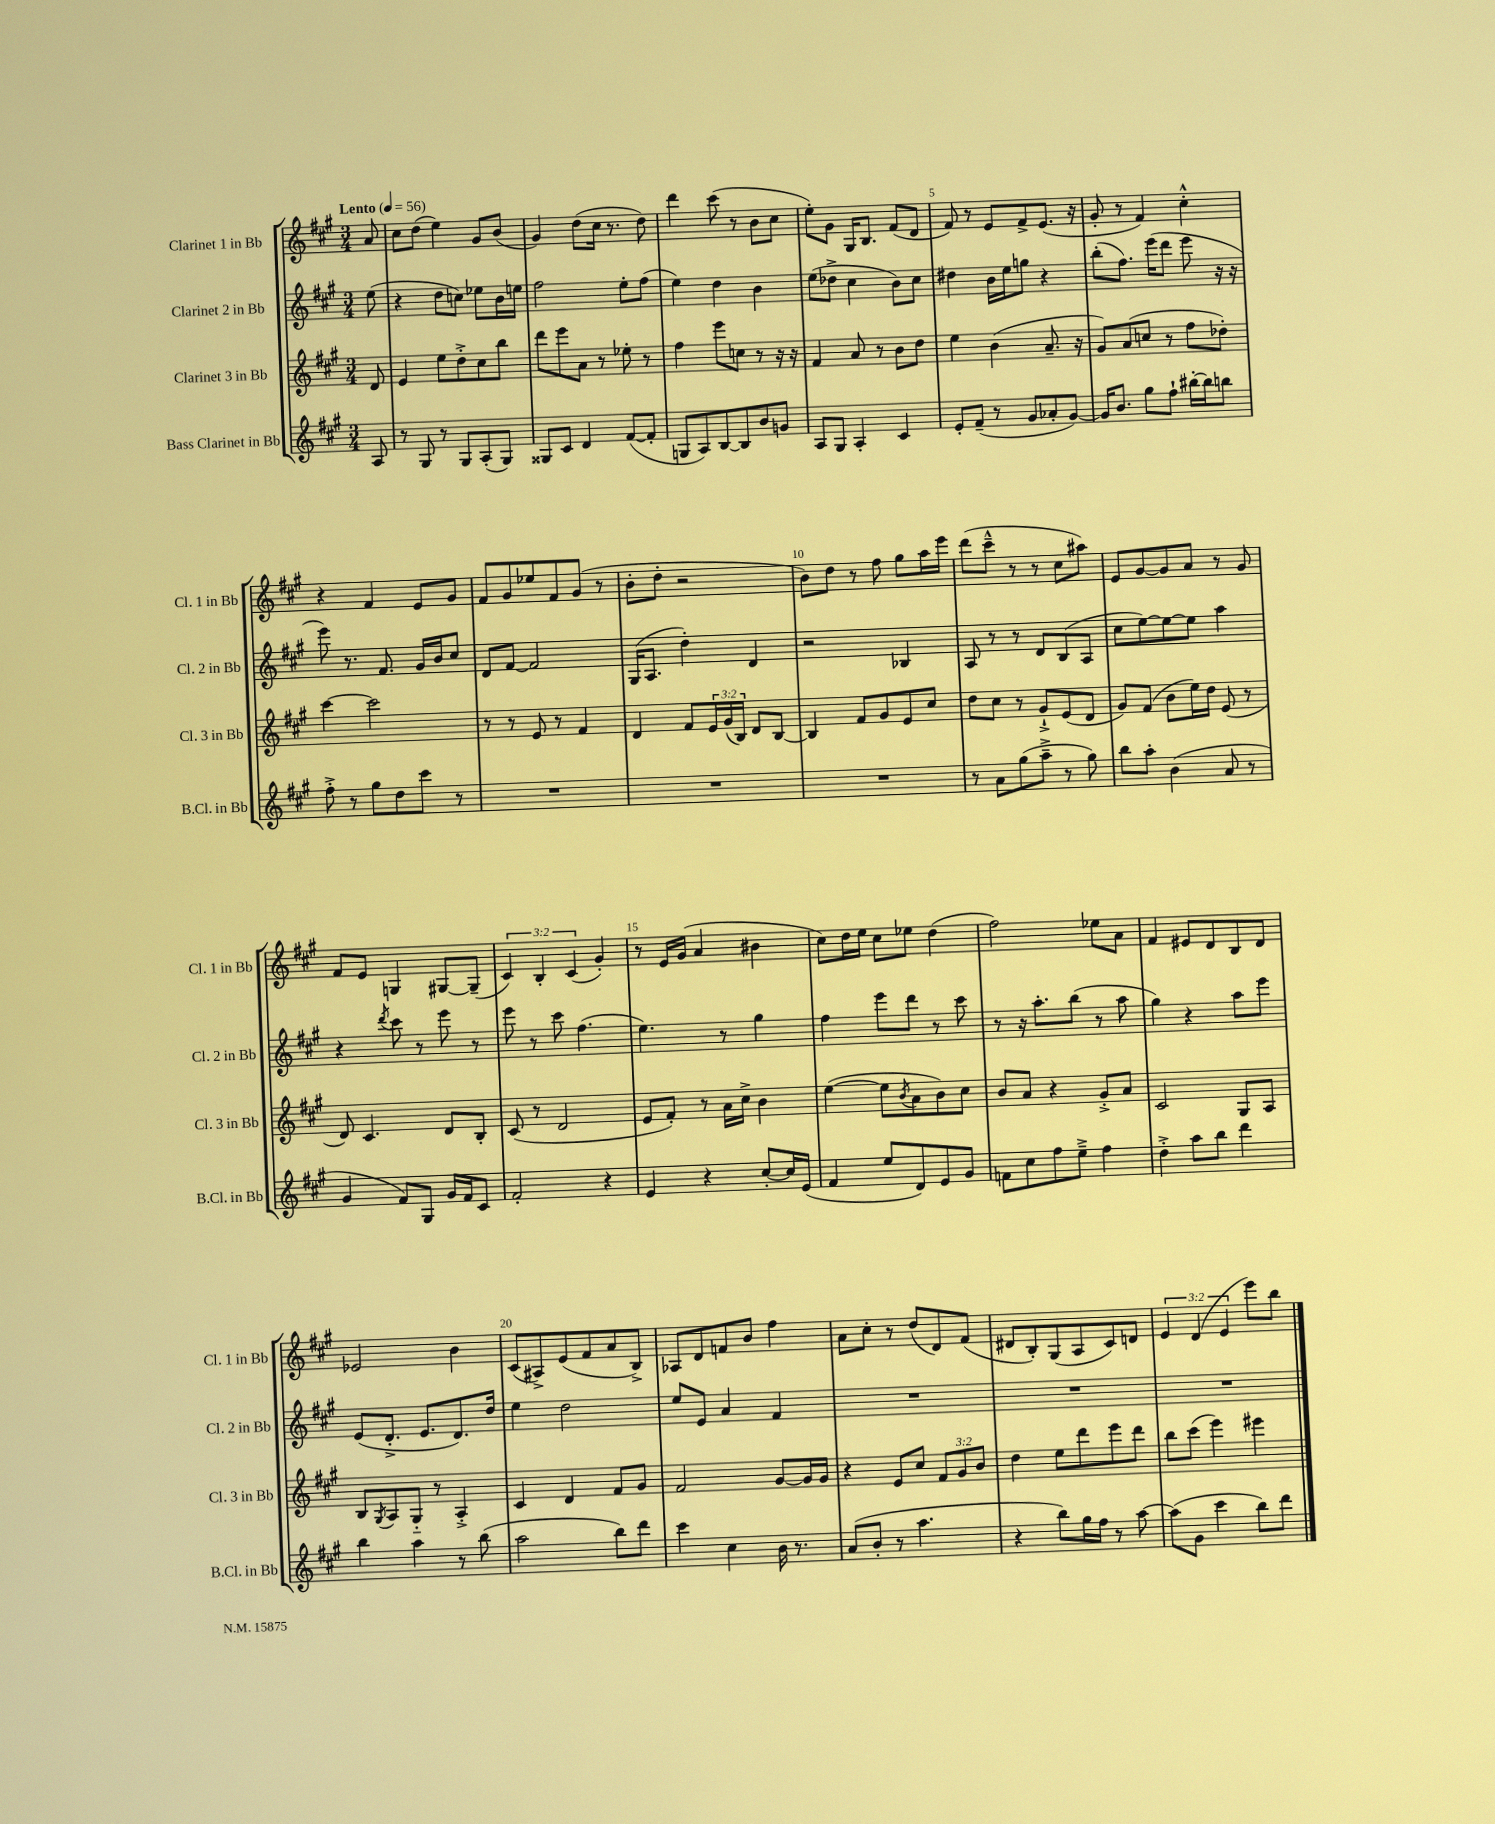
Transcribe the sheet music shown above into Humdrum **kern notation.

**kern	**kern	**kern	**kern
*staff4	*staff3	*staff2	*staff1
*clefG2	*clefG2	*clefG2	*clefG2
*k[f#c#g#]	*k[f#c#g#]	*k[f#c#g#]	*k[f#c#g#]
*M3/4	*M3/4	*M3/4	*M3/4
*MM56	*MM56	*MM56	*MM56
8A	8d	(8ee	8a
=	=	=	=
8r	4e	4r	8cc#
8G#	.	.	(8dd
8r	8ee	8dd	4ee)
8G#	8dd'^	8cc)	.
(8A'	8cc#	8ee-	8g#
8G#)	8bb	16b	(8b
.	.	16ee	.
=	=	=	=
8G##	8ddd	2ff#	4g#)
8c#	8eee	.	.
4d	8a	.	(8dd
.	8r	.	16cc#
.	.	.	8.r
([8f#	8ee-'	8ee'	.
8f#']	8r	(8ff#	8dd)
=	=	=	=
8G	4ff#	4ee)	4ddd
8A)	.	.	.
[8B	8eee	4dd	(8ccc#
8B]	8cc	.	8r
8b	8r	4b	8b
8g	16r	.	8cc#
.	16r	.	.
=	=	=	=
8A	4f#	(8ee	8ee')
8G#	.	8dd-^	8g#
4A'	8a	4cc#	16G#
.	.	.	8.B
.	8r	.	.
4c#	8b	8b)	(8f#
.	8dd	8cc#	8d
=	=	=	=
8e'	4ee	4dd#	8f#)
(8f#~	.	.	8r
8r	(4b	16b	8e
.	.	16ee	.
8g#	.	8gg	8f#^
8a-'	8.a~	4r	(8.e
[8g#)	.	.	.
.	16r	.	16r
=	=	=	=
16g#]	8g#)	(8bb'	8g#'
8.b	.	.	.
.	(8a	8.ff#)	8r
8gg#	8cc	.	4f#)
.	.	(16eee	.
8ff#`	8r	8ddd	.
[16bb#'	8ff#	8eee	4cc#'^^
16bb#]	.	.	.
8bb	8dd-')	16r	.
.	.	16r	.
=	=	=	=
8ff#'^	[4ccc#	8eee)	4r
8r	.	8.r	.
8gg#	2ccc#]	.	4f#
.	.	8.f#	.
8dd	.	.	.
8ccc#	.	16g#	8e
.	.	16b	.
8r	.	8cc#	8g#
=	=	=	=
2.r	8r	8d	8f#
.	8r	[8f#	8g#
.	8e	2f#]	8ee-
.	8r	.	8f#
.	4f#	.	(8g#
.	.	.	8r
=	=	=	=
2.r	4d	(16G#	8b'
.	.	8.A	.
.	.	.	8dd'
.	8f#	4dd')	2r
.	24e	.	.
.	(24g#	.	.
.	24B)	.	.
.	8d	4d	.
.	[8B	.	.
=	=	=	=
2.r	4B]	2r	8b)
.	.	.	8dd
.	8f#	.	8r
.	8g#	.	8ff#
.	8e	4B-	8gg#
.	8cc#	.	16aa
.	.	.	16eee
=	=	=	=
8r	8dd	8A	(8ddd
8a	8cc#	8r	8ccc#~^^
(8gg#	8r	8r	8r
8aa~^	8g#`^	8d	8r
8r	(8e	(8B	8cc#
8gg#)	8d	8A	8aa#)
=	=	=	=
8bb	8g#)	8cc#	8e
8aa'	(8f#	[8ee)	[8g#
(4b	8b	8ee_	8g#]
.	16ee)	8ee]	8a
.	16dd	.	.
8a	(8e	4aa	8r
8r	8r	.	8g#
=	=	=	=
4g#	8d)	4r	8f#
.	4.c#	.	8e
.	.	8qddd	.
8f#)	.	8ccc#	4G
8G#	.	8r	.
16g#	8d	8eee	[8G#
16f#	.	.	.
8c#	8B'	8r	(8G#~]
=	=	=	=
2f#'	(8c#	8eee	6c#)
.	8r	8r	.
.	.	.	6B'
.	2d	8ccc#	.
.	.	.	(6c#
.	.	(4.ff#	.
4r	.	.	4g#')
=	=	=	=
4e	8e	4.ee)	8r
.	8f#')	.	16e
.	.	.	(16g#
4r	8r	.	4a
.	16a	8r	.
.	16cc#^	.	.
[8cc#'	4b	4gg#	4b#
16cc#]	.	.	.
(16e	.	.	.
=	=	=	=
4f#	([4ee	4ff#	8cc#)
.	.	.	16dd
.	.	.	16ee
8ee	8ee]	8eee	8cc#
.	8qb	.	.
8d)	8a	8ddd	8ee-
8e	8b)	8r	(4dd
8g#	8cc#	8ccc#	.
=	=	=	=
8f	8b	8r	2ff#)
8cc#	8a	16r	.
.	.	8.aa'	.
8ff#	4r	.	.
8ee~^	.	(8bb	.
4ff#	8g#'^	8r	8ee-
.	8a	8aa	8a
=	=	=	=
4dd'^	2c#	4gg#)	4f#
8aa	.	4r	8e#
8bb	.	.	8d
4ddd	8G#	8aa	8B
.	8A	8eee	8d
=	=	=	=
4bb	8B	(8e	2e-
.	8qG#	.	.
.	8A	8.d'^	.
4aa	8G#'~	.	.
.	.	8.e	.
.	8r	.	.
8r	4A'^	8.d)	4b
(8bb	.	.	.
.	.	16dd	.
=	=	=	=
2aa	4c#	4ee	(8c#
.	.	.	8A#^)
.	4d	2dd	(8e
.	.	.	8f#
8bb)	8f#	.	8a
8ddd	8g#	.	8B^)
=	=	=	=
4ccc#	2f#	8ee	8A-
.	.	8e	8d
4cc#	.	4a	8f
.	.	.	8b
16b	[8g#	4f#	4ff#
8.r	.	.	.
.	16g#]	.	.
.	16g#	.	.
=	=	=	=
(8a	4r	2.r	8a
8b'	.	.	8cc#'
8r	8e	.	8r
4.aa	8cc#	.	(8dd
.	12f#	.	8d)
.	12g#	.	.
.	.	.	(8f#
.	12b	.	.
=	=	=	=
4r	4dd	2.r	8d#
.	.	.	8B')
8bb)	8ee	.	(8G#
16gg#	8ddd	.	8A
16ff#	.	.	.
8r	8eee	.	8c#)
[8aa	8ddd	.	8d
=	=	=	=
(8aa]	8bb	2.r	6e
8g#	(8ccc#	.	.
.	.	.	(6d
4ccc#	4eee)	.	.
.	.	.	6e
8bb)	4eee#	.	8eee)
8ddd	.	.	8bb
==	==	==	==
*-	*-	*-	*-
